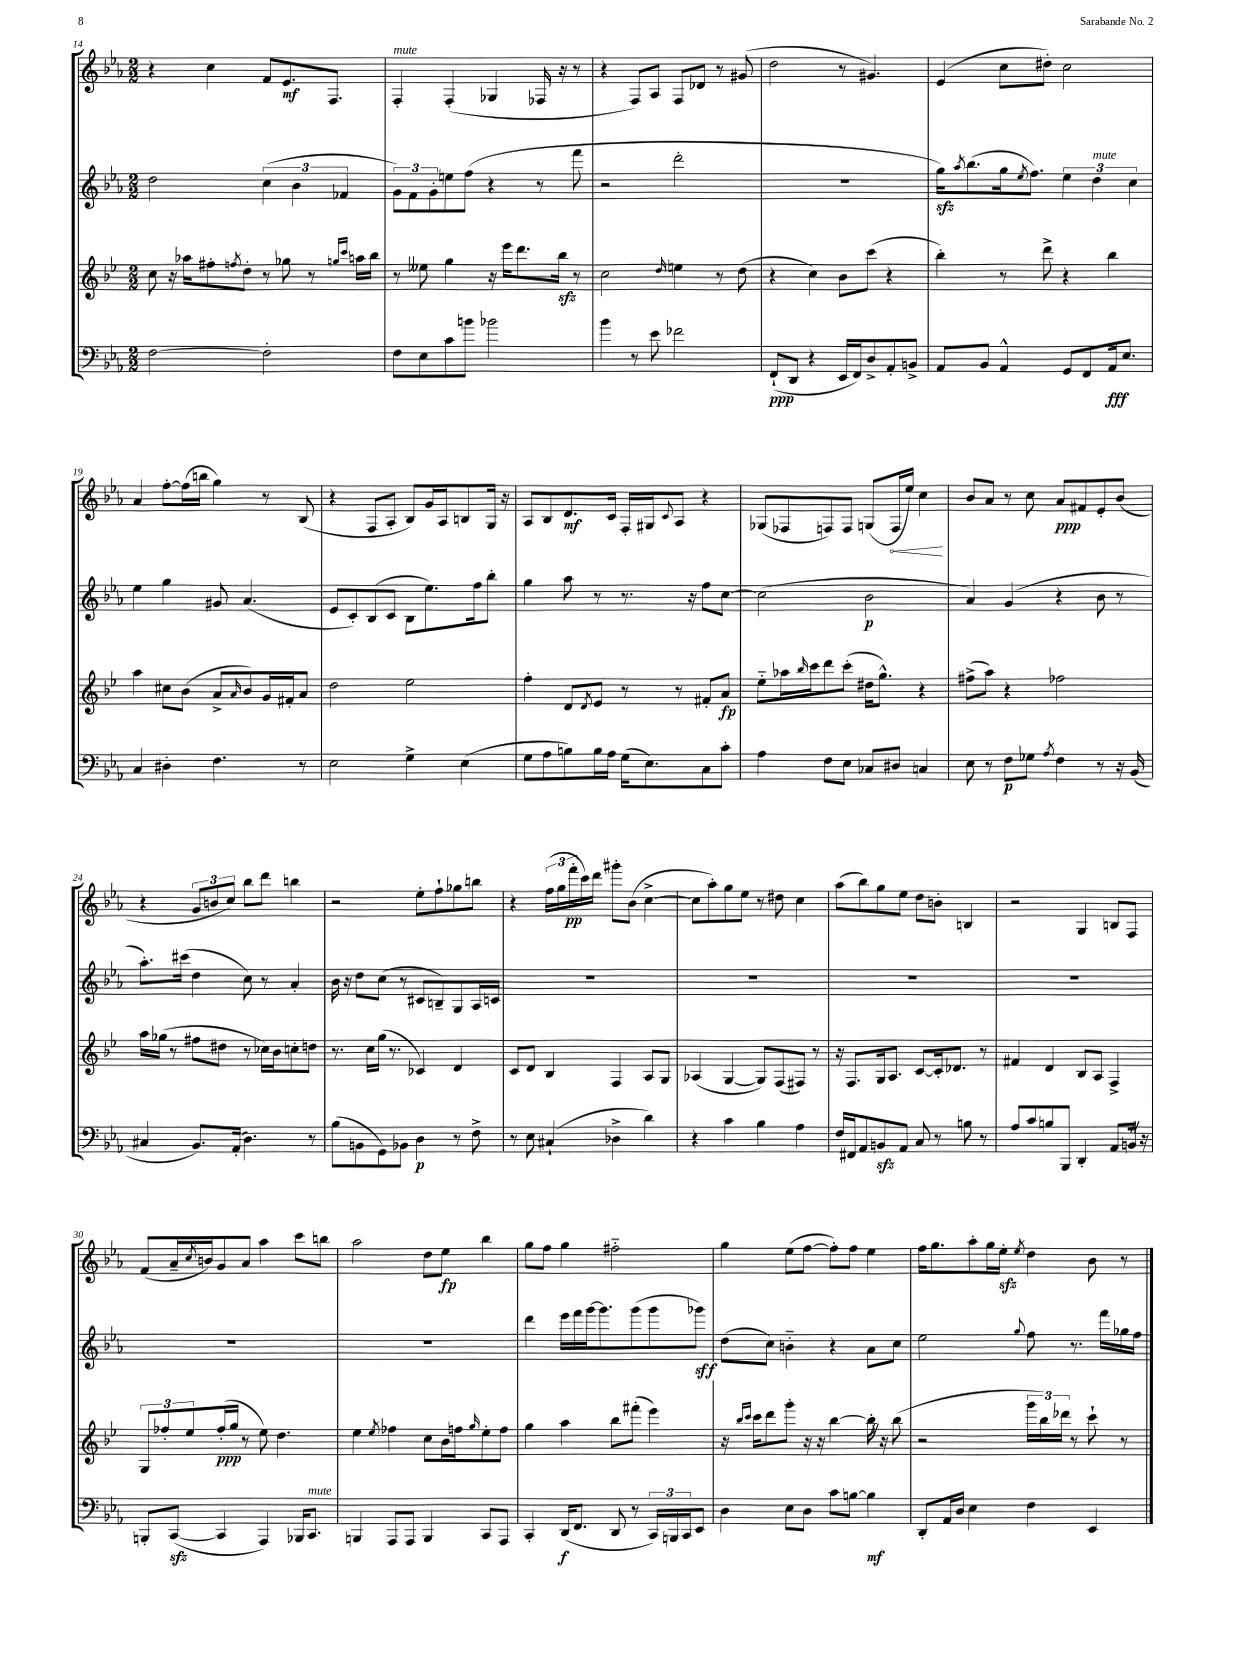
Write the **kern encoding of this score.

**kern	**kern	**kern	**kern
*staff4	*staff3	*staff2	*staff1
*clefF4	*clefG2	*clefG2	*clefG2
*k[b-e-a-]	*k[b-e-]	*k[b-e-a-]	*k[b-e-a-]
*M2/2	*M2/2	*M2/2	*M2/2
[2F	8cc	2dd	4r
.	16r	.	.
.	16aa-	.	.
.	8ff#'	.	4cc
.	8qff	.	.
.	8dd'	.	.
2F']	8r	(6cc	8f
.	8gg-	.	8.e-
.	.	6b-	.
.	8r	.	.
.	.	.	8.F
.	.	6f-	.
.	16qqgg	.	.
.	16qqccc	.	.
.	16aa	.	.
.	16bb-	.	.
=	=	=	=
8F	8r	12g)	4F'
.	.	12f	.
8E-	8ee--	.	.
.	.	12g'	.
8c	4gg	8ee	(4F'
8b	.	(8ff	.
2b-	16r	4r	4G-
.	16eee-	.	.
.	8.ddd	.	.
.	.	8r	16F-
.	16bb-	.	16r
.	8r	8fff	8r
=	=	=	=
4b-	2cc	2r	4r
8r	.	.	8F)
8e-	.	.	8A-
.	16qqdd	.	.
2f-	4ee	2ddd'	8F
.	.	.	8d-
.	8r	.	8r
.	(8dd	.	(8g#
=	=	=	=
(8FF`	4r	1r	2dd
8DD	.	.	.
4r	4cc)	.	.
16EE-	8b-	.	8r
16FF)	.	.	.
8D^	(8ccc	.	4.g#)
8AA-'	4r	.	.
8BB^	.	.	.
=	=	=	=
8AA-	4bb-')	16gg)	(4e-
.	.	8qaa-	.
.	.	(8.bb-	.
8BB-	.	.	.
4AA-^^	8r	16gg	8cc
.	.	8qee-	.
.	.	8.ff)	.
.	8ddd^	.	8dd#')
8GG	4r	6ee-	2cc
8FF	.	.	.
.	.	6dd	.
16AA-	4bb-	.	.
8.E-	.	.	.
.	.	6cc	.
=	=	=	=
4C	4aa	4ee-	4a-
4D#'	8cc#	4gg	[8ff'
.	(8b-	.	(16ff]
.	.	.	16bb
4.F	8a^	8g#	4gg)
.	16qqa	.	.
.	8b-)	(4.a-	.
.	16g	.	8r
.	16f#'	.	.
8r	8a	.	(8B-
=	=	=	=
2E-	2dd	8e-	4r
.	.	8c')	.
.	.	(8B-	8F
.	.	8c	8A-'
4G^	2ee-	8B-	8B-)
.	.	8.ee-)	16g
.	.	.	16A-
(4E-	.	.	8B
.	.	16ff	.
.	.	8bb-'	16G
.	.	.	16r
=	=	=	=
8G	4ff'	4gg	8A-
8A-	.	.	8B-
8B)	8d	8aa-	8.d
.	8qd	.	.
16B	8e-	8r	.
16A-	.	.	16c
(16G	8r	8.r	16F'
8.E-)	.	.	16G#
.	.	.	8qqc
.	8r	.	8A-
.	.	16r	.
8C	8f#'	8ff	4r
8c'	8a	[8cc	.
=	=	=	=
4A-	8ee-'~	(2cc]	(8G-
.	16aa-	.	8F-
.	16qqbb-	.	.
.	16ccc	.	.
8F	8ddd	.	8F)
8E-	(8ccc'	.	8F
8C-	16dd#	2b-	(8G
.	8.gg^^)	.	.
8D#	.	.	16F
.	.	.	16ee-)
4C	4r	.	4cc
=	=	=	=
8E-	(8ff#^	4a-)	8b-
8r	8aa)	.	8a-
8F	4r	(4g	8r
8G-	.	.	8cc
8qA-	.	.	.
4F	2ff-	4r	8a-
.	.	.	8f#
8r	.	8b-	8e-'
16r	.	8r	(8b-
(16BB-	.	.	.
=	=	=	=
4C#	16aa	8.aa-')	4r
.	(16gg-	.	.
.	8r	.	.
.	.	(16ccc#	.
8.BB-)	8ff#	4dd	12g
.	.	.	12b
.	8dd#	.	.
.	.	.	12cc)
(16AA-'	.	.	.
4.D)	8r	8cc)	8bb-
.	16cc-)	8r	8ddd
.	16b-	.	.
.	8cc'	4a-'	4bb
8r	8dd	.	.
=	=	=	=
(8B-	8.r	16b-	2r
.	.	16r	.
8BB	.	8dd	.
.	16cc	.	.
8GG)	(16gg	(8cc	.
.	8.r	.	.
8BB-	.	8r	.
4D	4c-)	8c#	8ee-'
.	.	8B~)	8ff`
8r	4d	8G	8gg-
8F^	.	16A-	8bb
.	.	16c	.
=	=	=	=
8r	8c	1r	4r
8E-	8d	.	.
(4C#`	4B-	.	(24ff
.	.	.	24gg
.	.	.	24fff'
.	.	.	16ccc)
.	.	.	16ddd
4D-^	4F	.	8ggg#'
.	.	.	(8b-
4d)	8A	.	[4cc^
.	8G	.	.
=	=	=	=
4r	(4A-	1r	8cc]
.	.	.	8aa-')
4c	[4G	.	8gg
.	.	.	8ee-
4B-	8G])	.	8r
.	(8F	.	8dd#
4A-	8F#)	.	4cc
.	8r	.	.
=	=	=	=
16F	16r	1r	(8aa-
16FF#	8.F	.	.
8AA-	.	.	8bb-)
8BB	16G	.	8gg
.	8.A	.	.
8AA-	.	.	8ee-
8C	[8c	.	8dd
8r	16c']	.	8b'
.	8.d-	.	.
8B	.	.	4B
8r	8r	.	.
=	=	=	=
8A-	4f#	1r	2r
8c	.	.	.
8B	4d	.	.
8BBB-	.	.	.
4DD'	8B-	.	4G
.	8A	.	.
8AA-	4F^	.	8B
16BB	.	.	8F
16r	.	.	.
=	=	=	=
8BBB'	12G	1r	(8f
.	12ff-'	.	.
([8CC	.	.	16a-~
.	12ee-	.	.
.	.	.	8qcc
.	.	.	16b)
4CC]	(16ff-'	.	8g
.	16gg	.	.
.	8r	.	8a-
4AAA-)	8ee-)	.	4aa-
.	4.dd	.	.
16BBB-	.	.	8ccc
8.CC	.	.	.
.	.	.	8bb
=	=	=	=
4BBB	4ee-	1r	2aa-
.	8qee-	.	.
8AAA-	4ff-	.	.
8AAA-	.	.	.
4BBB	8cc	.	8dd
.	16b-	.	8ee-
.	16ff	.	.
.	16qqgg	.	.
8CC	8ee-'	.	4bb-
8AAA-	8ff	.	.
=	=	=	=
4CC'	4gg	4ddd	8gg
.	.	.	8ff
(16DD	4aa	16eee-	4gg
8.FF	.	16fff	.
.	.	[16ggg	.
.	.	8.ggg]	.
8DD	8bb-	.	2ff#'~
8r	(8fff#'	(8ggg	.
24CC)	4eee-)	8ggg	.
24BBB	.	.	.
24CC	.	.	.
8EE-	.	8ggg-)	.
=	=	=	=
4D	16r	(8dd	4gg
.	16qqbb-	.	.
.	16qqccc	.	.
.	16ccc	.	.
.	8ddd	8cc)	.
8E-	8ggg'	4b'~	(8ee-
8D	16r	.	[8ff
.	16r	.	.
8c	[4bb-	4r	8ff'])
[8B	.	.	8ff
4B]	16bb-']	8a-	4ee-
.	16r	.	.
.	(8bb-	8cc	.
=	=	=	=
8DD'	2r	2ee-	16ff
.	.	.	8.gg
16AA-	.	.	.
16D	.	.	.
4E-	.	.	8aa-'
.	.	.	16gg
.	.	.	16ee-'
.	.	8qqgg	8qee-
4F	24ggg	8ff	4dd
.	24bb-)	.	.
.	24ddd-	.	.
.	8r	8.r	.
4EE-	8ccc`	.	8b-
.	.	16fff	.
.	8r	16gg-	8r
.	.	16ff	.
==	==	==	==
*-	*-	*-	*-
